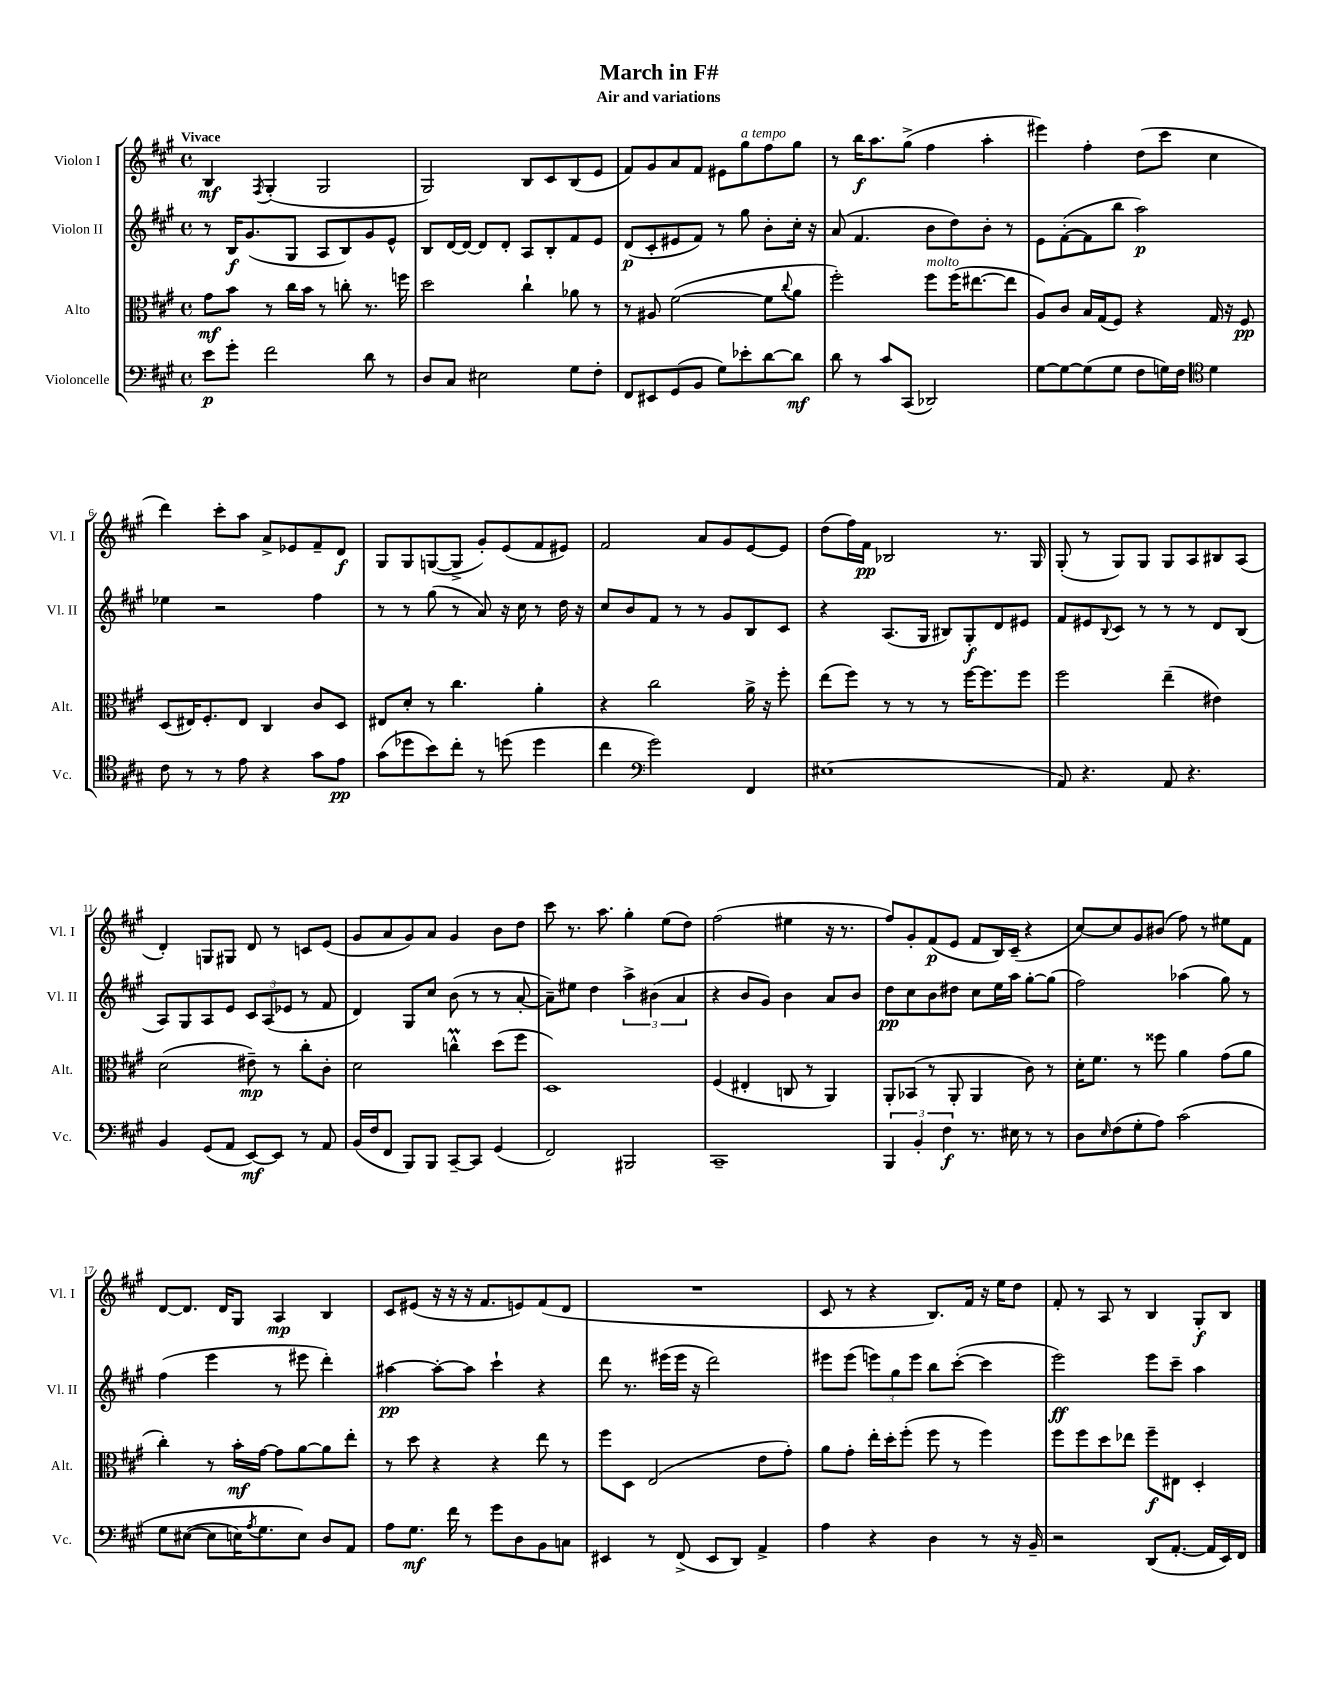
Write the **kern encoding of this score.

**kern	**kern	**kern	**kern
*staff4	*staff3	*staff2	*staff1
*clefF4	*clefC3	*clefG2	*clefG2
*k[f#c#g#]	*k[f#c#g#]	*k[f#c#g#]	*k[f#c#g#]
*M4/4	*M4/4	*M4/4	*M4/4
*met(c)	*met(c)	*met(c)	*met(c)
8e	8g#	8r	4B
8g#'	8b	16B	.
.	.	(8.g#	.
.	.	.	8qF#
2f#	8r	.	(4G#'
.	16cc#	8G#	.
.	16b	.	.
.	8r	8A	2G#
.	8cc'	8B)	.
8d	8.r	8g#	.
8r	.	8e^^	.
.	16ff	.	.
=	=	=	=
8D	2dd	8B	2G#)
8C#	.	[16d	.
.	.	16d_	.
2E#	.	8d]	.
.	.	8d'	.
.	4cc#`	8A	8B
.	.	8B'	8c#
8G#	8a-	8f#	(8B
8F#'	8r	8e	8e
=	=	=	=
8FF#	8r	(8d	8f#)
8EE#	8A#	8c#'	8g#
(8GG#	([2f#	8e#	8a
8BB	.	8f#)	8f#
8G#)	.	8r	8e#
8e-'	.	8gg#	8gg#
[8d	8f#]	8b'	8ff#
.	8qqcc#	.	.
8d]	8a	16cc#'	8gg#
.	.	16r	.
=	=	=	=
8d	2ff#')	(8a	8r
8r	.	4.f#	16bb
.	.	.	8.aa
8c#	.	.	.
(8CC#	.	.	(8gg#^
2DD-)	8ff#	8b	4ff#
.	(16ff#	8dd)	.
.	[8.ee#	.	.
.	.	8b'	4aa'
.	8ee#]	8r	.
=	=	=	=
[8G#	8A)	8e	4eee#)
8G#_	8c#	([8f#'	.
(8G#]	16B	8f#]	4ff#'
.	(16G#	.	.
8G#	8F#)	8bb	.
8F#	4r	2aa)	(8dd
16G)	.	.	8ccc#
16F#	.	.	.
*clefC4	*	*	*
4d	16G#	.	4cc#
.	16r	.	.
.	8F#	.	.
=	=	=	=
8c#	(8D	4ee-	4ddd)
8r	16E#)	.	.
.	8.F#'	.	.
8r	.	2r	8ccc#'
8e	8E#	.	8aa
4r	4C#	.	8a^
.	.	.	8e-
8g#	8c#	4ff#	8f#~
8e	8D	.	8d
=	=	=	=
(8g#	8E#	8r	8G#
8dd-	8d'	8r	8G#
8b)	8r	(8gg#	([8G
8cc#'	4.cc#	8r	8G^]
8r	.	8a)	8g#')
(8dd	.	16r	(8e
.	.	16cc#	.
4dd	4a'	8r	8f#
.	.	16dd	8e#)
.	.	16r	.
=	=	=	=
4cc#	4r	8cc#	2f#
.	.	8b	.
*clefF4	*	*	*
2g#)	2cc#	8f#	.
.	.	8r	.
.	.	8r	8a
.	.	8g#	8g#
4FF#	16a^	8B	[8e
.	16r	.	.
.	8ff#'	8c#	8e]
=	=	=	=
(1E#	(8ee	4r	(8dd
.	8ff#)	.	16ff#)
.	.	.	16f#
.	8r	(8.A	2B-
.	8r	.	.
.	.	16G#	.
.	8r	8B#)	.
.	[16ff#	8G#'	.
.	8.ff#]	.	.
.	.	8d	8.r
.	8ff#	8e#	.
.	.	.	16G#
=	=	=	=
8AA)	2ff#	8f#	(8G#'
4.r	.	8e#	8r
.	.	8qqB	.
.	.	8c#	8G#)
.	.	8r	8G#
8AA	(4ee~	8r	8G#
4.r	.	8r	8A
.	4e#)	8d	8B#
.	.	(8B	(8A
=	=	=	=
4BB	(2d	8A)	4d')
.	.	8G#	.
(8GG#	.	8A	8G
8AA	.	8e	8G#
[8EE)	8e#~)	12c#	8d
.	.	(12A	.
8EE]	8r	.	8r
.	.	12e-	.
8r	8cc#'	8r	8c
8AA	8c#'	8f#	(8e
=	=	=	=
(16BB	2d	4d)	8g#
16F#	.	.	.
8FF#	.	.	8a
8BBB)	.	8G#	8g#)
8BBB	.	8cc#	8a
[8CC#~	4cc^^	(8b	4g#
8CC#]	.	8r	.
(4GG#	(8dd	8r	8b
.	8ff#	[8a'	8dd
=	=	=	=
2FF#)	1D)	8a~])	8ccc#
.	.	8ee#	8.r
.	.	4dd	.
.	.	.	8.aa
2BBB#	.	6aa^	4gg#'
.	.	(6b#	.
.	.	.	(8ee
.	.	6a	.
.	.	.	8dd)
=	=	=	=
1CC#~	(4F#	4r	(2ff#
.	4E#'	8b	.
.	.	8g#)	.
.	8C	4b	4ee#
.	8r	.	.
.	4AA)	8a	16r
.	.	.	8.r
.	.	8b	.
=	=	=	=
6BBB	8AA'	8dd	8ff#)
.	(8BB-	8cc#	8g#'
6BB'	.	.	.
.	8r	8b	(8f#
6F#	.	.	.
.	8AA'	8dd#	8e
8.r	4AA	8cc#	8f#
.	.	16ee	16B)
16E#	.	16aa	(16c#~
8r	8c#)	[8gg#'	4r
8r	8r	(8gg#]	.
=	=	=	=
8D	16d'	2ff#)	[8cc#)
.	8.f#	.	.
16qqE	.	.	.
(8F#	.	.	8cc#]
8G#'	8r	.	8g#
8A)	8ff##	.	(8b#
&(2c#	4a	(4aa-	8ff#)
.	.	.	8r
.	(8g#	8gg#)	8ee#
.	8a	8r	8f#
=	=	=	=
8G#	4cc#')	(4ff#	[8d
([8E#	.	.	8.d]
8E#]	8r	4eee	.
.	.	.	16d
16E)	16b'	.	8G#
8qA	.	.	.
8.G#	[16g#	.	.
.	8g#]	8r	4A
8E&)	[8a	8eee#	.
8D	8a]	4ddd')	4B
8AA	8ee'	.	.
=	=	=	=
8A	8r	[4aa#	8c#
8.G#	8dd	.	(8e#
.	4r	8aa#'_	16r
16f#	.	.	16r
8r	.	8aa#]	16r
.	.	.	8.f#
8g#	4r	4ccc#`	.
8D	.	.	8e)
8BB	8ee	4r	(8f#
8C	8r	.	8d
=	=	=	=
4EE#	8ff#	8ddd	1r
.	8D	8.r	.
8r	(2E	.	.
.	.	(16eee#	.
(8FF#^	.	16eee#	.
.	.	16r	.
8EE#	.	2ddd)	.
8DD)	.	.	.
4AA^	8e	.	.
.	8g#')	.	.
=	=	=	=
4A	8a	8eee#	8c#
.	8g#'	(8eee#	8r
4r	16ee'	12eee)	4r
.	16dd'	.	.
.	.	12gg#	.
.	(8ff#'	.	.
.	.	12eee	.
4D	8ff#	8bb	8.B)
.	8r	([8ccc#'	.
.	.	.	16f#
8r	4ff#)	4ccc#]	16r
.	.	.	16ee
16r	.	.	8dd
16BB~	.	.	.
=	=	=	=
2r	8ff#	2eee)	8f#'
.	8ff#	.	8r
.	8dd	.	8A
.	8ee-	.	8r
(8DD	8ff#~	8eee	4B
[8.AA'	8E#	8ccc#~	.
.	4D'	4aa	8G#'
16AA]	.	.	.
16EE)	.	.	8B
16FF#	.	.	.
==	==	==	==
*-	*-	*-	*-
